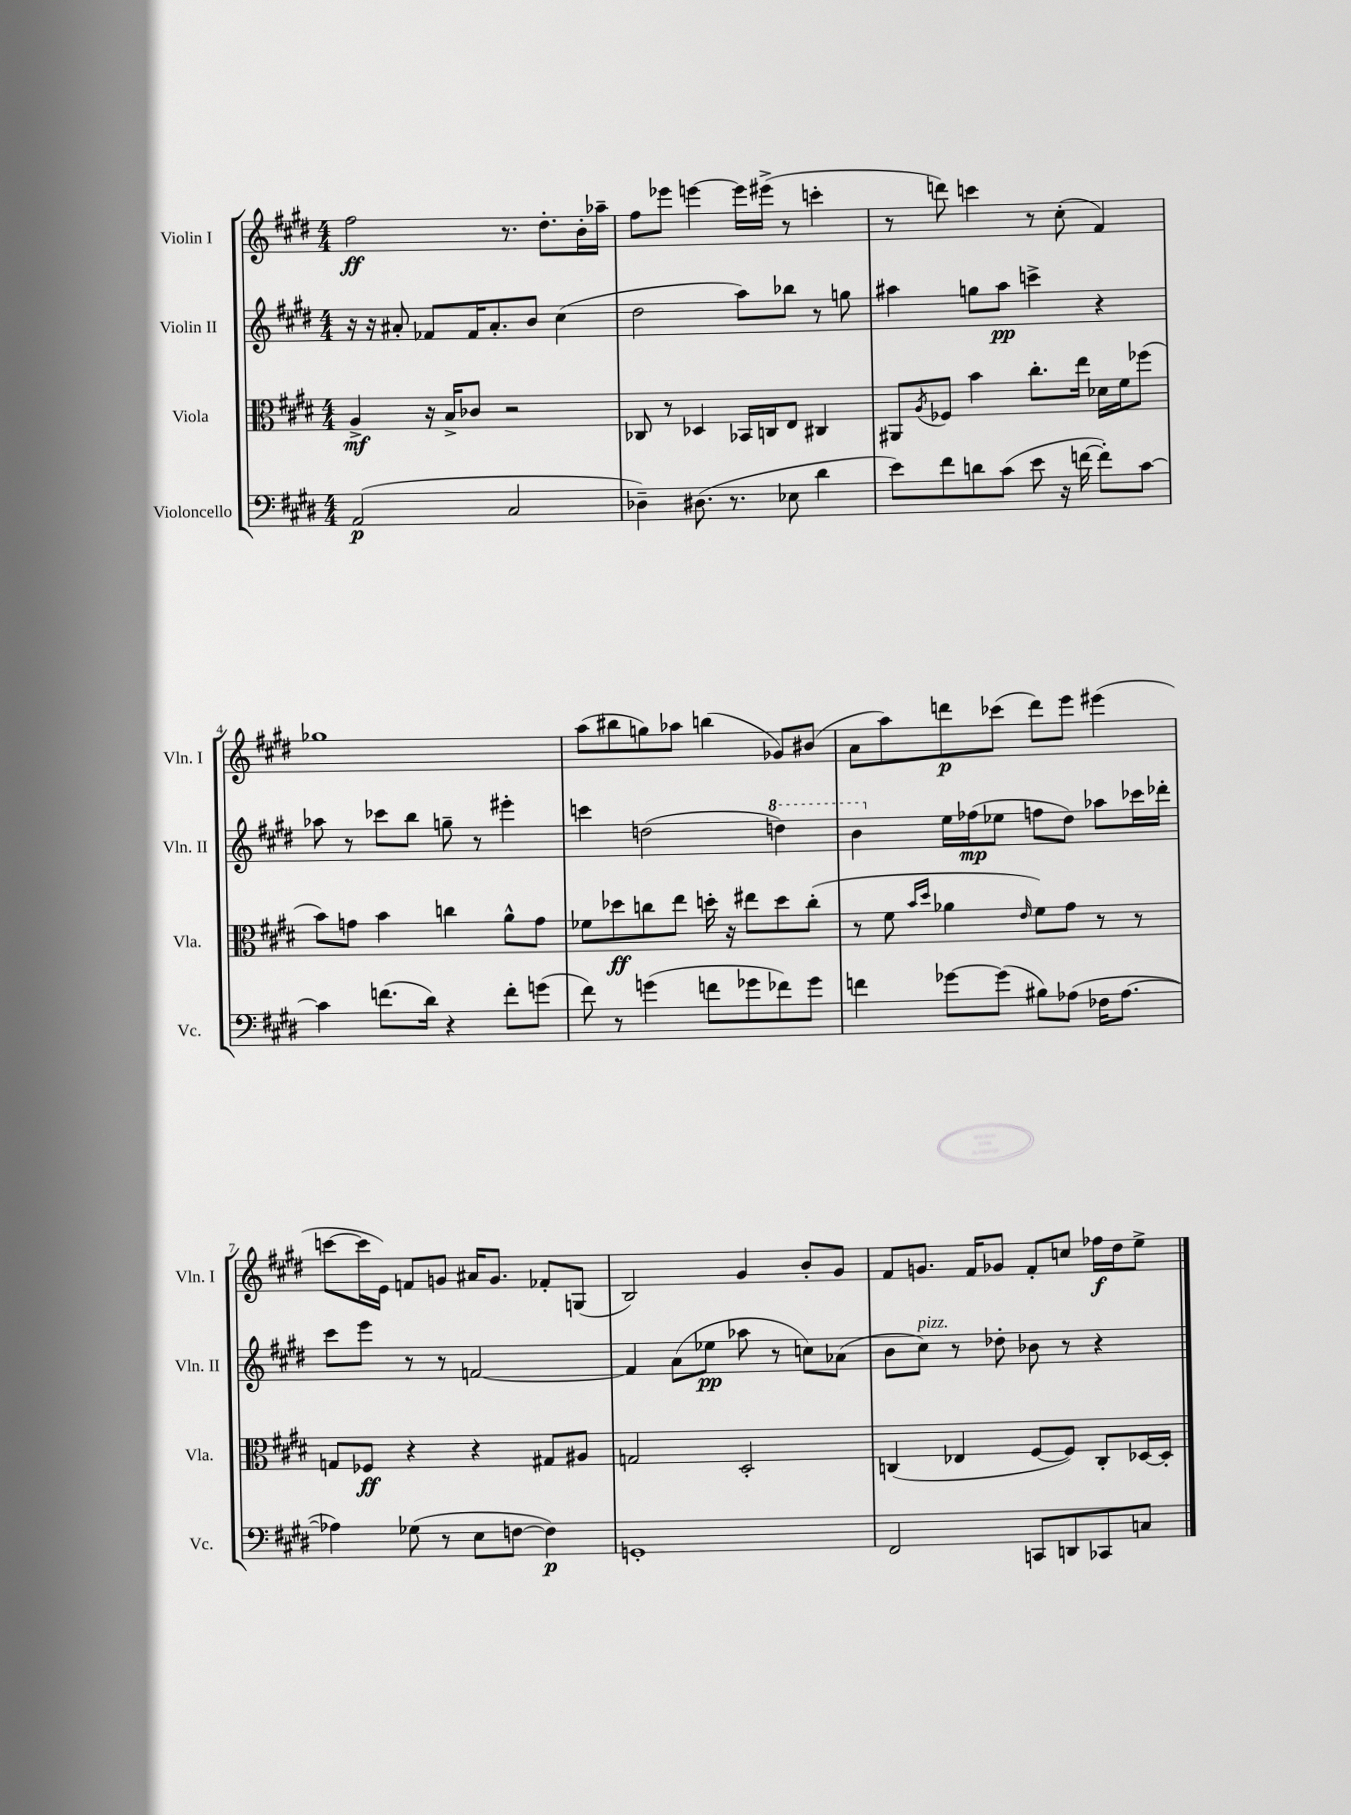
<<
\new StaffGroup <<
\new Staff = "s0" \with { instrumentName = "Violin I" shortInstrumentName = "Vln. I" } {
    \clef treble \key e \major \numericTimeSignature \time 4/4
    fis''2\ff r8. dis''8.-. b'16-. aes''16-- |
    fis''8 ees'''8 e'''4~ e'''16 eis'''16->( r8 c'''4-. |
    r8 d'''8) c'''4 r8 cis''8-.( fis'4) |
    ges''1 |
    a''8( bis''8 g''8) aes''8 b''4( ges'8) bis'8( |
    a'8 a''8) d'''8\p ces'''8( d'''8) e'''8 eis'''4( |
    c'''8~ c'''16 e'16) f'8 g'8 ais'16 g'8. fes'8-. g8( |
    b2) gis'4 b'8-. gis'8 |
    fis'8 g'8. fis'16 ges'8 fis'8-. c''8 fes''16\f dis''16 e''8-> \bar "|." |
}
\new Staff = "s1" \with { instrumentName = "Violin II" shortInstrumentName = "Vln. II" } {
    \clef treble \key e \major \numericTimeSignature \time 4/4
    r16 r16 ais'8-. fes'8 fes'16 ais'8.-. b'8 cis''4( |
    dis''2 a''8) bes''8 r8 g''8 |
    ais''4 g''8 ais''8\pp c'''4-> r4 |
    aes''8 r8 ces'''8 b''8 g''8-- r8 eis'''4-. |
    c'''4 d''2( \ottava #1 d'''4) |
    b''4 \ottava #0 e''16 fes''16\mp( ees''8 f''8 dis''8) aes''8 ces'''16 des'''16-. |
    cis'''8 e'''8 r8 r8 f'2~ |
    f'4 a'8( ees''8\pp aes''8 r8 c''8) aes'8( |
    b'8 cis''8^\markup { \italic "pizz." }) r8 des''8-. bes'8 r8 r4 \bar "|." |
}
\new Staff = "s2" \with { instrumentName = "Viola" shortInstrumentName = "Vla." } {
    \clef alto \key e \major \numericTimeSignature \time 4/4
    a4->\mf r16 b16-> ces'8 r2 |
    ces8 r8 des4 bes,16 c16 e8 cis4 |
    ais,8 \acciaccatura { a8 } fes8 b'4 cis''8.-. e''16 des'16 fis'16 fes''8( |
    b'8) g'8 b'4 c''4 a'8-^ g'8 |
    fes'8 des''8\ff c''8 e''8 d''16-. r16 eis''8 d''8 c''8-.( |
    r8 fis'8 \grace { b'16 dis''16 } aes'4 \grace { e'16 } fis'8) gis'8 r8 r8 |
    g8 fes8\ff r4 r4 gis8 ais8 |
    g2 dis2-. |
    c4( ees4 fis8~ fis8) c8-. des16~ des16-. \bar "|." |
}
\new Staff = "s3" \with { instrumentName = "Violoncello" shortInstrumentName = "Vc." } {
    \clef bass \key e \major \numericTimeSignature \time 4/4
    a,2\p( cis2 |
    des4--) dis8.( r8. ees8 dis'4 |
    e'8) fis'8 d'8 cis'8( e'8 r16 f'16~ f'8-.) cis'8~ |
    cis'4 f'8.( dis'16) r4 f'8-. g'8( |
    fis'8) r8 g'4( f'8 ges'8 fes'8) ges'8 |
    f'4 ges'8~ ges'8( bis8) aes8( fes16 aes8.~ |
    aes4) ges8( r8 e8 f8~ f4\p) |
    g,1-. |
    fis,2 c,8 d,8 ces,8 c8 \bar "|." |
}
>>
>>
